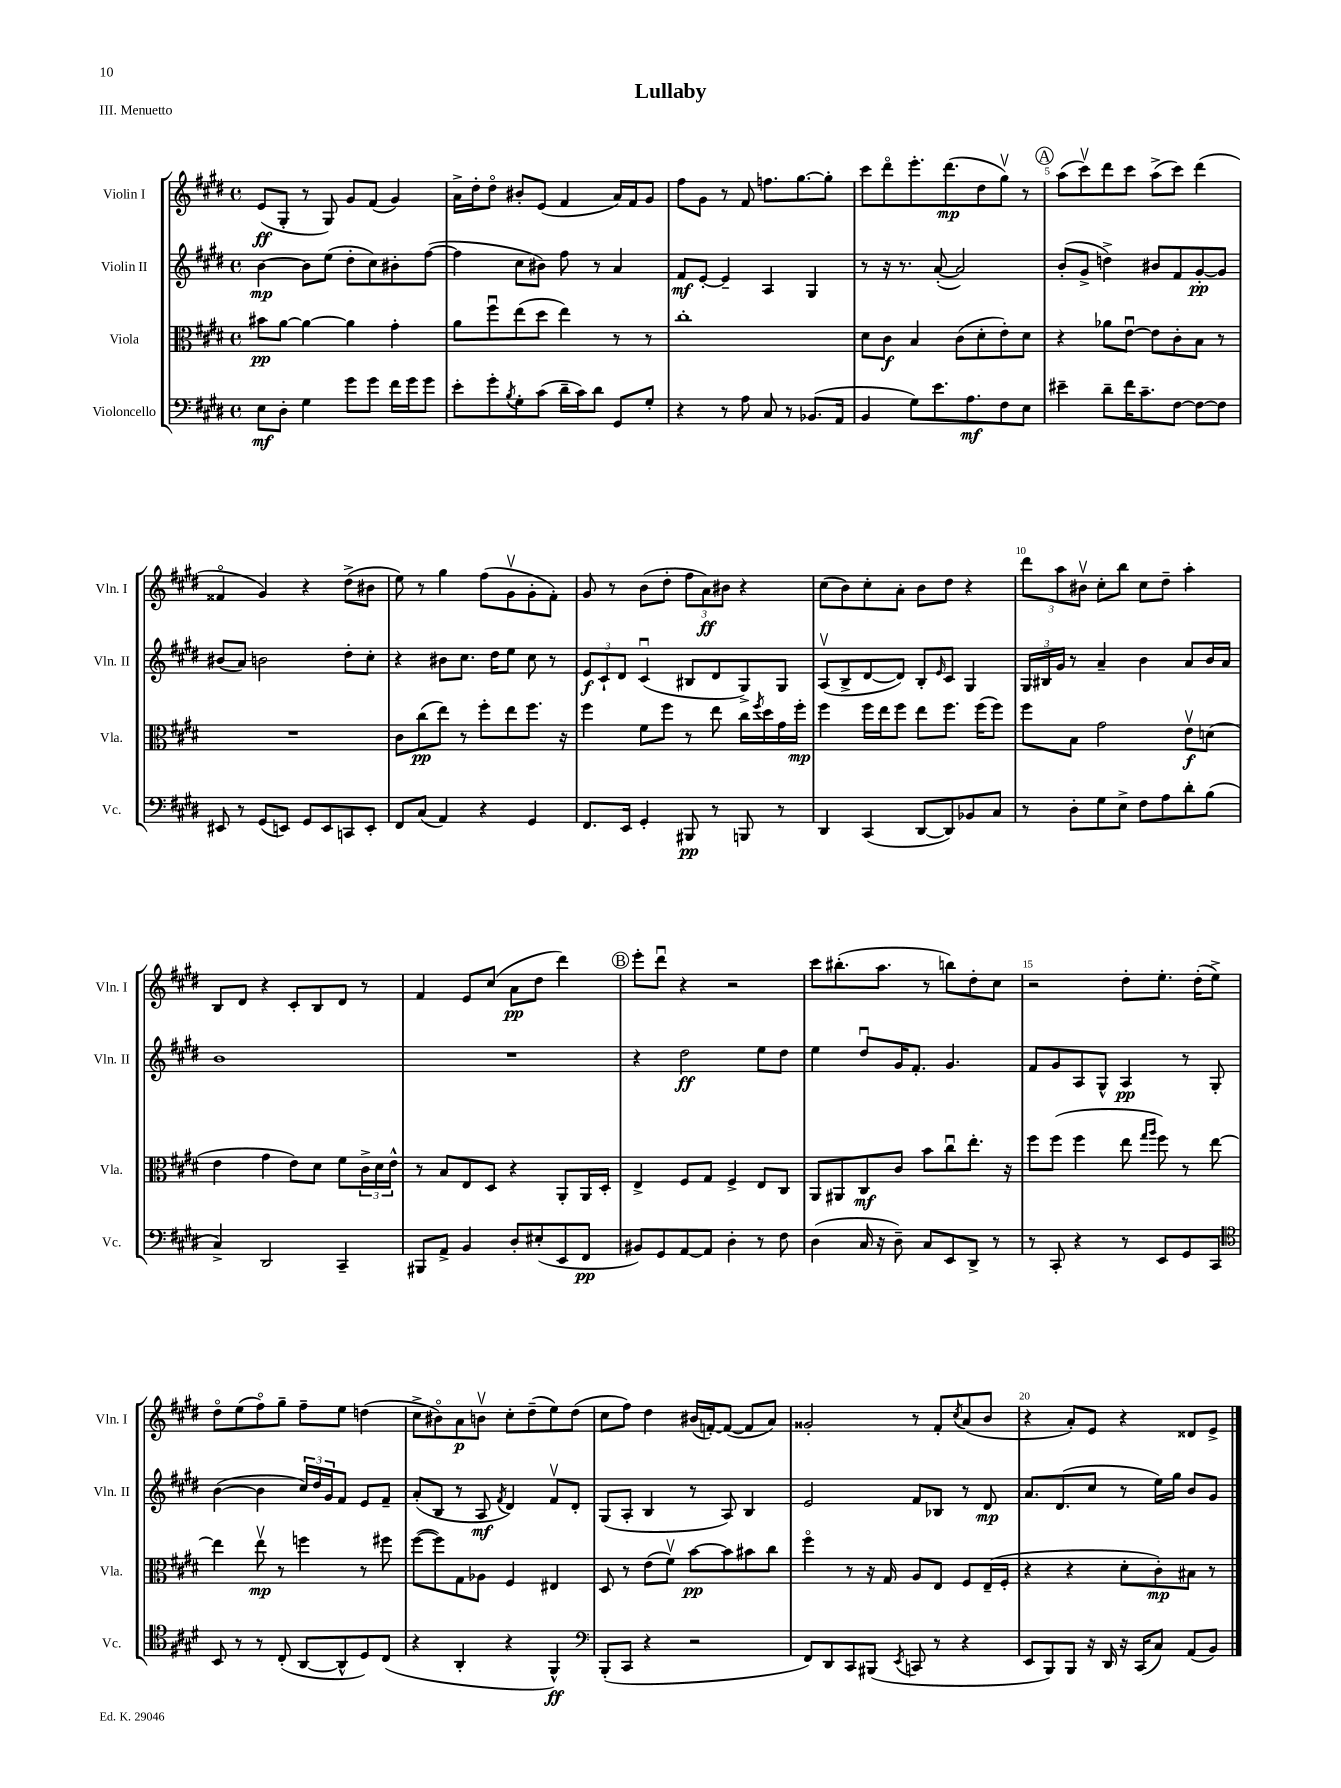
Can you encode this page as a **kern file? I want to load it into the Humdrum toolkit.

**kern	**dynam	**kern	**dynam	**kern	**dynam	**kern	**dynam
*part4	*part4	*part3	*part3	*part2	*part2	*part1	*part1
*staff4	*staff4	*staff3	*staff3	*staff2	*staff2	*staff1	*staff1
*I"Violoncello	*	*I"Viola	*	*I"Violin II	*	*I"Violin I	*
*I'Vc.	*	*I'Vla.	*	*I'Vln. II	*	*I'Vln. I	*
*clefF4	*	*clefC3	*	*clefG2	*	*clefG2	*
*k[f#c#g#d#]	*	*k[f#c#g#d#]	*	*k[f#c#g#d#]	*	*k[f#c#g#d#]	*
*M4/4	*	*M4/4	*	*M4/4	*	*M4/4	*
*met(c)	*	*met(c)	*	*met(c)	*	*met(c)	*
=1	=1	=1	=1	=1	=1	=1	=1
8E\L	mf	8b#X\L	pp	[4b\	mp	(8e/L	ff
8D#'\J	.	[8a\J	.	.	.	8G#'/J	.
4G#\	.	4a\_	.	8b\L]	.	8r	.
.	.	.	.	(8ee\J	.	8G#/)	.
8g#\L	.	4a\]	.	8dd#'\L	.	8g#/L	.
8g#\J	.	.	.	8cc#\)	.	(8f#/J	.
16f#\LL	.	4g#'\	.	8b#X'\	.	4g#/)	.
16g#\J	.	.	.	.	.	.	.
8g#\J	.	.	.	([8ff#\J	.	.	.
=2	=2	=2	=2	=2	=2	=2	=2
8e'\L	.	8a\L	.	4ff#\]	.	16a^\LL	.
.	.	.	.	.	.	16dd#'\J	.
8g#'\	.	8ff#u\	.	.	.	8dd#\J	.
8qB/	.	.	.	.	.	.	.
8G#'\	.	(8ee\	.	8cc#\L	.	8b#X'/L	.
(8c#\J	.	8dd#\J	.	8b#X\J)	.	(8e/J	.
16d#~\LL	.	4ee\)	.	8ff#\	.	4f#/	.
16c#\J)	.	.	.	.	.	.	.
8d#\J	.	.	.	8r	.	.	.
8GG#/L	.	8r	.	4a/	.	16a/LL)	.
.	.	.	.	.	.	16f#/J	.
8G#'/J	.	8r	.	.	.	8g#/J	.
=3	=3	=3	=3	=3	=3	=3	=3
4r	.	1cc#'	.	8f#/L	mf	8ff#\L	.
.	.	.	.	[8e'/J	.	8g#\J	.
8r	.	.	.	4e~/]	.	8r	.
8A\	.	.	.	.	.	8f#/	.
8C#/	.	.	.	4A/	.	8.ffn\L	.
8r	.	.	.	.	.	.	.
.	.	.	.	.	.	[8.gg#\	.
(8.BB-X/L	.	.	.	4G#/	.	.	.
.	.	.	.	.	.	8gg#'\J]	.
16AA/Jk	.	.	.	.	.	.	.
=4	=4	=4	=4	=4	=4	=4	=4
4BB/	.	8d#\L	.	8r	.	8ccc#\L	.
.	.	8c#\J	f	16r	.	8ddd#\	.
.	.	.	.	8.r	.	.	.
8G#\L)	.	4B/	.	.	.	8.eee'\	.
8.e\	.	.	.	([8a'/	.	.	.
.	.	.	.	.	.	(8.ddd#\	mp
.	.	(8c#\L	.	2a/])	.	.	.
8.A\	mf	.	.	.	.	.	.
.	.	8d#'\	.	.	.	8dd#\	.
8F#\	.	8e'\)	.	.	.	8gg#v\J)	.
8E\J	.	8d#\J	.	.	.	8r	.
!!LO:REH:place=s1:t=A
=5	=5	=5	=5	=5	=5	=5	=5
4e#X~\	.	4r	.	(8b'/L	.	(8aa\L	.
.	.	.	.	8g#^/J	.	8ccc#v\)	.
8d#~\L	.	8a-X\L	.	4ddn^\)	.	8ddd#\	.
16f#\K	.	[8eu\J	.	.	.	8ccc#\J	.
8.c#~\	.	.	.	.	.	.	.
.	.	8e\L]	.	8b#X/L	.	(8aa^\L	.
[8F#\J	.	8c#'\	.	8f#/	.	8ccc#\J)	.
8F#\L_	.	8B\J	.	[8g#'/	pp	(4ddd#\	.
8F#\J]	.	8r	.	8g#/J]	.	.	.
!!LO:LB:g=z
=6	=6	=6	=6	=6	=6	=6	=6
8EE#X/	.	1r	.	(8b#X/L	.	4f##X/	.
8r	.	.	.	8a/J)	.	.	.
(8GG#/L	.	.	.	2bn\	.	4g#/)	.
8EEn/J)	.	.	.	.	.	.	.
8GG#/L	.	.	.	.	.	4r	.
8EE/	.	.	.	.	.	.	.
8CCn/	.	.	.	8dd#'\L	.	(8dd#^\L	.
8EE'/J	.	.	.	8cc#'\J	.	8b#X\J	.
=7	=7	=7	=7	=7	=7	=7	=7
8FF#/L	.	8c#\L	.	4r	.	8ee\)	.
(8C#/J	.	(8cc#\	pp	.	.	8r	.
4AA/)	.	8ee\J)	.	8b#X\L	.	4gg#\	.
.	.	8r	.	8.cc#\J	.	.	.
4r	.	8ff#'\L	.	.	.	(8ff#\L	.
.	.	.	.	16dd#\KL	.	.	.
.	.	8ee\	.	8ee\J	.	8g#v\	.
4GG#/	.	8.ff#\J	.	8cc#\	.	8g#'\	.
.	.	.	.	8r	.	8f#'\J)	.
.	.	16r	.	.	.	.	.
=8	=8	=8	=8	=8	=8	=8	=8
8.FF#/L	.	4ff#\	.	12e/L	f	8g#/	.
.	.	.	.	12c#`/	.	.	.
.	.	.	.	.	.	8r	.
.	.	.	.	12d#/J	.	.	.
16EE/Jk	.	.	.	.	.	.	.
4GG#'/	.	8f#\L	.	(4c#u/	.	(8b\L	.
.	.	8ff#\J	.	.	.	8dd#'\J	.
8BBB#X/	pp	8r	.	8B#X/L	.	12ff#\L	.
.	.	.	.	.	.	12a\)	ff
8r	.	8ee\	.	8d#/	.	.	.
.	.	.	.	.	.	12b#X\J	.
8BBBn/	.	16cc#\LL	.	8G#^/)	.	4r	.
.	.	8qff#/	.	.	.	.	.
.	.	16dd#\	.	.	.	.	.
8r	.	16g#\	.	8G#/J	.	.	.
.	.	16ff#'\JJ	mp	.	.	.	.
=9	=9	=9	=9	=9	=9	=9	=9
4DD#/	.	4ff#\	.	(8Av/L	.	(8cc#\L	.
.	.	.	.	8B^/	.	8b\)	.
(4CC#/	.	16ff#\LL	.	[8d#/	.	8cc#'\	.
.	.	16ee\J	.	.	.	.	.
.	.	8ff#\J	.	8d#/J])	.	8a'\J	.
[8DD#/L	.	8ee\L	.	8B'/L	.	8b\L	.
.	.	.	.	16qqe/	.	.	.
8DD#/])	.	8.ff#\J	.	8c#/J	.	8dd#\J	.
8BB-X/	.	.	.	4G#/	.	4r	.
.	.	(16ff#\KL	.	.	.	.	.
8C#/J	.	8ff#\J)	.	.	.	.	.
=10	=10	=10	=10	=10	=10	=10	=10
8r	.	8ff#\L	.	24G#/LL	.	12ddd#\L	.
.	.	.	.	24B#X/	.	.	.
.	.	.	.	24g#/JJ	.	12aa\	.
8D#'\L	.	8B\J	.	8r	.	.	.
.	.	.	.	.	.	12b#Xv\J	.
8G#\	.	2g#\	.	4a~/	.	8cc#'\L	.
8E^\J	.	.	.	.	.	8bb\J	.
8F#\L	.	.	.	4b\	.	8cc#\L	.
8A\	.	.	.	.	.	8dd#~\J	.
8d#'\	.	8ev\L	f	8a/L	.	4aa'\	.
(8B\J	.	(8dn\J	.	16b/L	.	.	.
.	.	.	.	16a/JJ	.	.	.
!!LO:LB:g=z
=11	=11	=11	=11	=11	=11	=11	=11
4C#^/)	.	4e\	.	1b	.	8B/L	.
.	.	.	.	.	.	8d#/J	.
2DD#/	.	4g#\	.	.	.	4r	.
.	.	8e\L)	.	.	.	8c#'/L	.
.	.	8d#\J	.	.	.	8B/	.
4CC#~/	.	8f#\L	.	.	.	8d#/J	.
.	.	24c#^\L	.	.	.	8r	.
.	.	24d#\	.	.	.	.	.
.	.	24e^^\JJ	.	.	.	.	.
=12	=12	=12	=12	=12	=12	=12	=12
8BBB#X/L	.	8r	.	1r	.	4f#/	.
8AA^/J	.	8B/L	.	.	.	.	.
4BB/	.	8E/	.	.	.	8e/L	.
.	.	8D#/J	.	.	.	(8cc#/J	.
8D#'/L	.	4r	.	.	.	8a\L	pp
(8E#X'/	.	.	.	.	.	8dd#\J	.
8EE/	.	8AA'/L	.	.	.	4ddd#\)	.
8FF#/J	pp	16AA/L	.	.	.	.	.
.	.	16D#'/JJ	.	.	.	.	.
!!LO:REH:place=s1:t=B
=13	=13	=13	=13	=13	=13	=13	=13
8BB#X/L)	.	4E^/	.	4r	.	8eee'\L	.
8GG#/	.	.	.	.	.	8ddd#u\J	.
[8AA/	.	8F#/L	.	2dd#\	ff	4r	.
8AA/J]	.	8G#/J	.	.	.	.	.
4D#'\	.	4F#^/	.	.	.	2r	.
8r	.	8E/L	.	8ee\L	.	.	.
8F#\	.	8C#/J	.	8dd#\J	.	.	.
=14	=14	=14	=14	=14	=14	=14	=14
(4D#\	.	8AA/L	.	4ee\	.	8ccc#\L	.
.	.	8AA#X/	.	.	.	(8.bb#X'\	.
16C#/	.	8C#/	mf	8dd#u/L	.	.	.
16r	.	.	.	.	.	8.aa\J	.
8D#~\)	.	8c#/J	.	16g#/K	.	.	.
.	.	.	.	8.f#'/J	.	.	.
8C#/L	.	8b\L	.	.	.	8r	.
8EE/	.	8cc#u\	.	4.g#/	.	8bbn\L)	.
8DD#^/J	.	8.ee'\J	.	.	.	8dd#'\	.
8r	.	.	.	.	.	8cc#\J	.
.	.	16r	.	.	.	.	.
=15	=15	=15	=15	=15	=15	=15	=15
8r	.	8ff#\L	.	8f#/L	.	2r	.
8CC#'/	.	(8ff#\J	.	8g#/	.	.	.
4r	.	4ff#\	.	8A/	.	.	.
.	.	.	.	8G#^^/J	.	.	.
8r	.	8ee\	.	4A/	pp	8dd#'\L	.
.	.	16qqgg#/LL	.	.	.	.	.
.	.	16qqaa/JJ	.	.	.	.	.
8EE/L	.	8ff#\)	.	.	.	8.ee'\J	.
8GG#/	.	8r	.	8r	.	.	.
.	.	.	.	.	.	(16dd#'\KL	.
8CC#/J	.	[8ee\	.	8G#'/	.	8ee^\J)	.
!!LO:LB:g=z
=16	=16	=16	=16	=16	=16	=16	=16
*clefC4	*	*	*	*	*	*	*
8BB/	.	4ee\]	.	([4b\	.	8dd#\L	.
8r	.	.	.	.	.	(8ee\	.
8r	.	8eev\	mp	4b\]	.	8ff#\)	.
(8C#'/	.	8r	.	.	.	8gg#~\J	.
[8AA/L	.	4ffn\	.	24cc#/LL)	.	8ff#~\L	.
.	.	.	.	24dd#/	.	.	.
.	.	.	.	24g#/J	.	.	.
8AA^^/]	.	.	.	8f#/J	.	8ee\J	.
8D#/)	.	8r	.	8e/L	.	(4ddn\	.
(8C#/J	.	8ff#X\	.	8f#~/J	.	.	.
=17	=17	=17	=17	=17	=17	=17	=17
4r	.	([8ff#\L	.	(8a'/L	.	8cc#^\L	.
.	.	8ff#\])	.	8B/J	.	8b#X\)	.
4AA'/	.	8G#\	.	8r	.	8a\	p
.	.	8A-X\J	.	8A/	mf	8bnv\J	.
.	.	.	.	8qf#/	.	.	.
4r	.	4F#/	.	4d#/)	.	8cc#'\L	.
.	.	.	.	.	.	(8dd#~\	.
4FF#^^/)	ff	4E#X/	.	8f#v/L	.	8ee\)	.
.	.	.	.	8d#'/J	.	(8dd#\J	.
=18	=18	=18	=18	=18	=18	=18	=18
*clefF4	*	*	*	*	*	*	*
(8BBB'/L	.	8D#/	.	(8G#/L	.	8cc#\L	.
8CC#/J	.	8r	.	8A'/J	.	8ff#\J)	.
4r	.	(8e\L	.	4B/	.	4dd#\	.
.	.	8f#v\J)	.	.	.	.	.
2r	.	[8b\L	pp	8r	.	(16b#X/LL	.
.	.	.	.	.	.	[16fn'/J)	.
.	.	8b\]	.	8A/)	.	(8f/J_	.
.	.	8b#X\	.	4B/	.	8f/L]	.
.	.	8cc#\J	.	.	.	8a/J)	.
=19	=19	=19	=19	=19	=19	=19	=19
8FF#/L)	.	4ff#\	.	2e/	.	2g##X'/	.
8DD#/	.	.	.	.	.	.	.
8CC#/	.	8r	.	.	.	.	.
(8BBB#X/J	.	16r	.	.	.	.	.
.	.	16G#/	.	.	.	.	.
8qEE/	.	.	.	.	.	.	.
8CCn/	.	8A/L	.	8f#/L	.	8r	.
8r	.	8E/J	.	8B-X/J	.	8f#'/L	.
.	.	.	.	.	.	8qcc#/	.
4r	.	8F#/L	.	8r	.	(8a/	.
.	.	(16E~/L	.	8d#/	mp	8b/J	.
.	.	16F#'/JJ	.	.	.	.	.
=20	=20	=20	=20	=20	=20	=20	=20
8EE/L	.	4r	.	8.a/L	.	4r	.
8BBB/)	.	.	.	.	.	.	.
.	.	.	.	(8.d#/	.	.	.
8BBB/J	.	4r	.	.	.	8a'/L)	.
16r	.	.	.	8cc#/J	.	8e/J	.
16DD#/	.	.	.	.	.	.	.
16r	.	8d#'\L	.	8r	.	4r	.
(16CC#/KL	.	.	.	.	.	.	.
8C#/J)	.	8c#'\)	mp	16ee\LL)	.	.	.
.	.	.	.	16gg#\JJ	.	.	.
(8AA/L	.	8B#X\J	.	8b/L	.	8d##X/L	.
8BB/J)	.	8r	.	8g#/J	.	8e^/J	.
==	==	==	==	==	==	==	==
*-	*-	*-	*-	*-	*-	*-	*-
